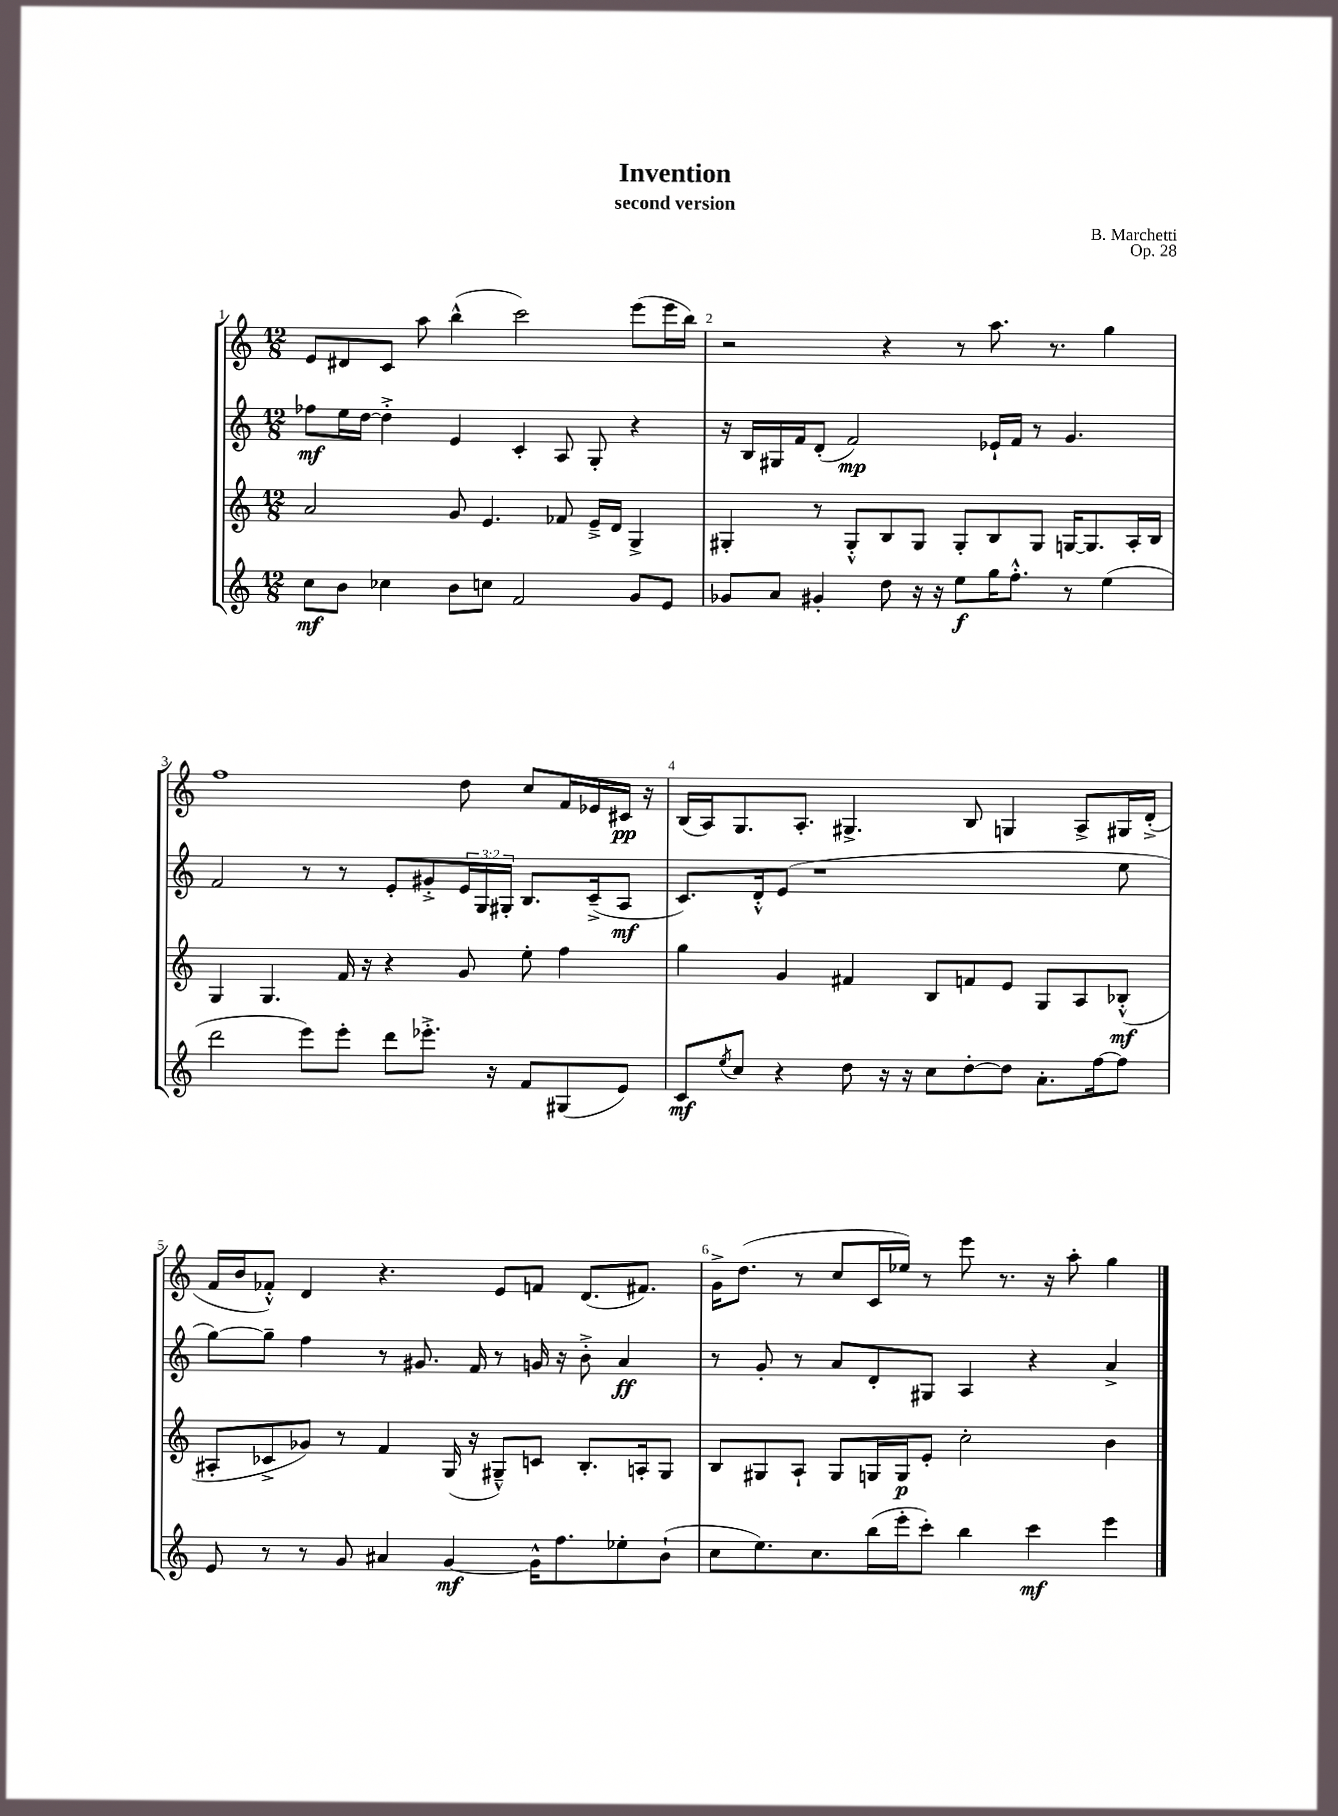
\header { title = "Invention" composer = "B. Marchetti" subtitle = "second version" opus = "Op. 28" }
<<
\new StaffGroup <<
\new Staff = "s0" {
    \clef treble \key c \major \numericTimeSignature \time 12/8
    e'8 dis'8 c'8 a''8 b''4-^( c'''2) e'''8( e'''16 b''16) |
    r2 r4 r8 a''8. r8. g''4 |
    f''1 d''8 c''8 f'16 ees'16 cis'16\pp r16 |
    b16( a16) g8. a8.-. gis4.-> b8 g4 a8-> gis16 d'16-.->( |
    f'16 b'16 fes'8-.-^) d'4 r4. e'8 f'8 d'8.( fis'8.) |
    g'16-> d''8.( r8 c''8 c'16 ees''16) r8 e'''8 r8. r16 a''8-. g''4 \bar "|." |
}
\new Staff = "s1" {
    \clef treble \key c \major \numericTimeSignature \time 12/8 \override Staff.TupletNumber.text = #tuplet-number::calc-fraction-text
    fes''8\mf e''16 d''16~ d''4-.-> e'4 c'4-. a8 g8-. r4 |
    r16 b16 gis16 f'16 d'8-.( f'2\mp) ees'16-! f'16 r8 g'4. |
    f'2 r8 r8 e'8-. gis'8-.-> \tuplet 3/2 { e'16 g16 gis16-. } b8. c'16--->( a8\mf |
    c'8.) d'16-.-^ e'8( r1 e''8 |
    g''8~) g''8-- f''4 r8 gis'8. f'16 r8 g'16 r16 b'8-.-> a'4\ff |
    r8 g'8-. r8 a'8 d'8-. gis8 a4 r4 a'4-> \bar "|." |
}
\new Staff = "s2" {
    \clef treble \key c \major \numericTimeSignature \time 12/8
    a'2 g'8 e'4. fes'8 e'16---> d'16 g4-> |
    gis4-. r8 gis8-.-^ b8 gis8 gis8-. b8 gis8 g16~ g8. a16-. b16 |
    g4 g4. f'16 r16 r4 g'8 e''8-. f''4 |
    g''4 g'4 fis'4 b8 f'8 e'8 g8 a8 bes8-.-^\mf( |
    ais8-. ces'8-> ges'8) r8 f'4 g16( r16 gis8---^) c'8 b8.-. a16-. gis8 |
    b8 gis8 a8-! gis8 g16 g16\p e'8-. c''2-. b'4 \bar "|." |
}
\new Staff = "s3" {
    \clef treble \key c \major \numericTimeSignature \time 12/8
    c''8\mf b'8 ces''4 b'8 c''8 f'2 g'8 e'8 |
    ges'8 a'8 gis'4-. d''8 r16 r16 e''8\f g''16 f''8.-.-^ r8 e''4( |
    d'''2 e'''8) e'''8-. d'''8 ees'''8.-.-> r16 f'8 gis8( e'8) |
    c'8\mf \acciaccatura { e''8 } c''8 r4 d''8 r16 r16 c''8 d''8~-. d''8 a'8.-. f''16~ f''8 |
    e'8 r8 r8 g'8 ais'4 g'4~\mf g'16-^ f''8. ees''8-. b'8-!( |
    c''8 e''8.) c''8. b''16( e'''16-. c'''8-.) b''4 c'''4\mf e'''4 \bar "|." |
}
>>
>>
\layout { \context { \Score \override BarNumber.break-visibility = ##(#f #t #t) barNumberVisibility = #all-bar-numbers-visible } }
